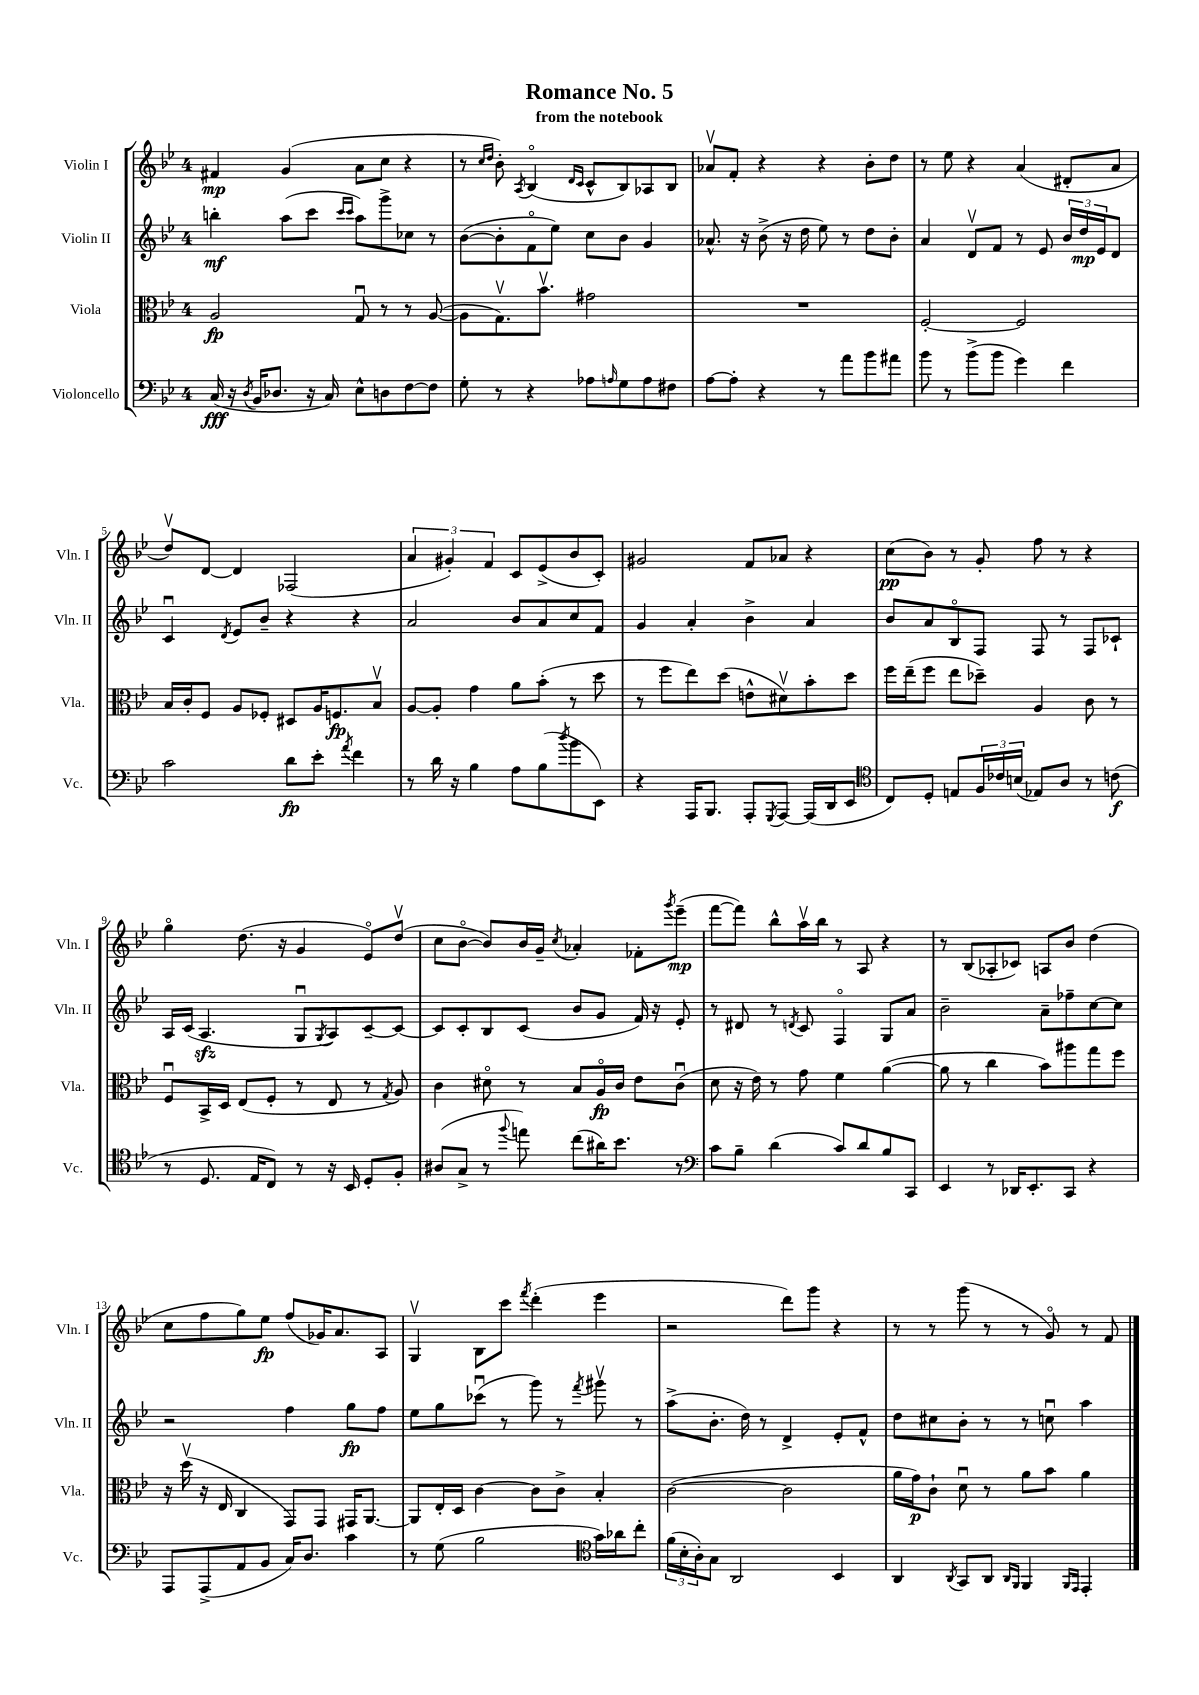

**kern	**dynam	**kern	**dynam	**kern	**dynam	**kern	**dynam
*part4	*part4	*part3	*part3	*part2	*part2	*part1	*part1
*staff4	*staff4	*staff3	*staff3	*staff2	*staff2	*staff1	*staff1
*I"Violoncello	*	*I"Viola	*	*I"Violin II	*	*I"Violin I	*
*I'Vc.	*	*I'Vla.	*	*I'Vln. II	*	*I'Vln. I	*
*clefF4	*	*clefC3	*	*clefG2	*	*clefG2	*
*k[b-e-]	*	*k[b-e-]	*	*k[b-e-]	*	*k[b-e-]	*
*M4/4	*	*M4/4	*	*M4/4	*	*M4/4	*
=1	=1	=1	=1	=1	=1	=1	=1
(16C/	fff	2A/	fp	4bbn'\	mf	4f#X/	mp
16r	.	.	.	.	.	.	.
8qD/	.	.	.	.	.	.	.
16BB-/KL	.	.	.	.	.	.	.
8.D-X/J	.	.	.	.	.	.	.
.	.	.	.	(8aa\L	.	(4g/	.
16r	.	.	.	8ccc\J	.	.	.
16C/)	.	.	.	.	.	.	.
.	.	.	.	16qqccc/LL	.	.	.
.	.	.	.	16qqccc/JJ	.	.	.
8E-^^\L	.	8Gu/	.	8aa\L)	.	8a\L	.
8Dn\	.	8r	.	8ggg^\	.	8cc\J	.
[8F\	.	8r	.	8cc-X\J	.	4r	.
8F\J]	.	([8A/	.	8r	.	.	.
=2	=2	=2	=2	=2	=2	=2	=2
8G'\	.	8A\L]	.	([8b-\L	.	8r	.
.	.	.	.	.	.	16qqcc/LL	.
.	.	.	.	.	.	16qqdd/JJ	.
8r	.	8.Gv\)	.	8b-'\]	.	8b-'\)	.
.	.	.	.	.	.	8qA/	.
4r	.	.	.	8f\	.	(4B-/	.
.	.	8.b-v\J	.	.	.	.	.
.	.	.	.	8ee-\J)	.	.	.
.	.	.	.	.	.	16qqd/LL	.
.	.	.	.	.	.	16qqc/JJ	.
8A-X\L	.	2g#X\	.	8cc\L	.	8c^^/L	.
16qqAn/	.	.	.	.	.	.	.
8G\	.	.	.	8b-\J	.	8B-/)	.
8A\	.	.	.	4g/	.	8A-X/	.
8F#X\J	.	.	.	.	.	8B-/J	.
=3	=3	=3	=3	=3	=3	=3	=3
[8A\L	.	1r	.	8.a-X^^/	.	8a-Xv/L	.
8A'\J]	.	.	.	.	.	8f'/J	.
.	.	.	.	16r	.	.	.
4r	.	.	.	(8b-^\	.	4r	.
.	.	.	.	16r	.	.	.
.	.	.	.	16dd\	.	.	.
8r	.	.	.	8ee-\)	.	4r	.
8a\L	.	.	.	8r	.	.	.
8b-\	.	.	.	8dd\L	.	8b-'\L	.
8a#X\J	.	.	.	8b-'\J	.	8dd\J	.
=4	=4	=4	=4	=4	=4	=4	=4
8b-\	.	[2F'/	.	4a/	.	8r	.
8r	.	.	.	.	.	8ee-\	.
(8b-^\L	.	.	.	8dv/L	.	4r	.
8b-\J	.	.	.	8f/J	.	.	.
4g\)	.	2F/]	.	8r	.	(4a/	.
.	.	.	.	8e-/	.	.	.
4f\	.	.	.	24b-/LL	.	8d#X'/L	.
.	.	.	.	24dd/	mp	.	.
.	.	.	.	24e-/J	.	.	.
.	.	.	.	8d/J	.	8a/J	.
!!LO:LB:g=z
=5	=5	=5	=5	=5	=5	=5	=5
2c\	.	16B-/LL	.	4cu/	.	8ddv/L)	.
.	.	16c'/J	.	.	.	.	.
.	.	8F/J	.	.	.	[8d/J	.
.	.	.	.	8qd/	.	.	.
.	.	8A/L	.	8e-/L	.	4d/]	.
.	.	8F-X'/J	.	8b-~/J	.	.	.
8d\L	fp	8D#X/L	.	4r	.	(2F-X/	.
8e-'\J	.	16A/K	.	.	.	.	.
.	.	8.Fn/	fp	.	.	.	.
8qa/	.	.	.	.	.	.	.
4f\	.	.	.	4r	.	.	.
.	.	8B-v/J	.	.	.	.	.
=6	=6	=6	=6	=6	=6	=6	=6
8r	.	[8A/L	.	2a/	.	6a/	.
16d\	.	8A'/J]	.	.	.	.	.
.	.	.	.	.	.	6g#X'/)	.
16r	.	.	.	.	.	.	.
4B-\	.	4g\	.	.	.	.	.
.	.	.	.	.	.	6f/	.
8A\L	.	8a\L	.	8b-/L	.	8c/L	.
(8B-\	.	(8b-'\J	.	8a/	.	(8e-^/	.
8qdd/	.	.	.	.	.	.	.
8b-\	.	8r	.	8cc/	.	8b-/	.
8EE-\J)	.	8dd\	.	8f/J	.	8c'/J)	.
=7	=7	=7	=7	=7	=7	=7	=7
4r	.	8r	.	4g/	.	2g#X/	.
.	.	8ff\L	.	.	.	.	.
16AAA/KL	.	8ee-\)	.	4a'/	.	.	.
8.BBB-/J	.	.	.	.	.	.	.
.	.	(8dd\J	.	.	.	.	.
8AAA'/L	.	8en^^\L	.	4b-^\	.	8f/L	.
8qGGG/	.	.	.	.	.	.	.
[8AAA/J	.	8d#Xv\)	.	.	.	8a-X/J	.
(16AAA/LL]	.	8b-'\	.	4a/	.	4r	.
16DD/J	.	.	.	.	.	.	.
8EE-/J	.	8dd\J	.	.	.	.	.
=8	=8	=8	=8	=8	=8	=8	=8
*clefC4	*	*	*	*	*	*	*
8C/L)	.	16ff\LL	.	8b-/L	.	(8cc\L	pp
.	.	(16ee-~\J	.	.	.	.	.
8D'/J	.	8ff\J	.	8a/	.	8b-\J)	.
8En/L	.	8ee-\L	.	8B-/	.	8r	.
24F/L	.	8dd-X~\J)	.	8F/J	.	8g'/	.
24c-X/	.	.	.	.	.	.	.
(24Bn/JJ	.	.	.	.	.	.	.
8E-X/L)	.	4A/	.	8F/	.	8ff\	.
8A/J	.	.	.	8r	.	8r	.
8r	.	8c\	.	8F/L	.	4r	.
(8cn\	f	8r	.	8c-X`/J	.	.	.
!!LO:LB:g=z
=9	=9	=9	=9	=9	=9	=9	=9
8r	.	8Fu/L	.	16A/LL	.	4gg\	.
.	.	.	.	(16c/JJ	.	.	.
8.D/	.	16BB-^/L	.	4.Azz/	.	.	.
.	.	16D/JJ	.	.	.	.	.
.	.	(8E-/L	.	.	.	(8.dd\	.
16E-/KL	.	.	.	.	.	.	.
8C/J)	.	8F'/J	.	.	.	.	.
.	.	.	.	.	.	16r	.
8r	.	8r	.	8Gu/L	.	4g/	.
.	.	.	.	8qG/	.	.	.
16r	.	8E-/	.	8A/)	.	.	.
16BB-/	.	.	.	.	.	.	.
8D'/L	.	8r	.	[8c~/	.	8e-/L)	.
.	.	8qG/	.	.	.	.	.
8F'/J	.	8A/)	.	8c/J_	.	(8ddv/J	.
=10	=10	=10	=10	=10	=10	=10	=10
(8A#X/L	.	4c\	.	8c/L]	.	8cc\L	.
8G^/J	.	.	.	8c'/	.	[8b-\J	.
8r	.	8d#X\	.	8B-/	.	8b-/L])	.
8qqff/	.	.	.	.	.	.	.
8een\)	.	8r	.	(8c/J	.	16b-/L	.
.	.	.	.	.	.	16g~/JJ	.
.	.	.	.	.	.	8qcc/	.
(8cc\L	.	8B-/L	.	8b-/L	.	4a-X'/	.
16a#X\K)	.	16A/L	fp	8g/J	.	.	.
8.b-\J	.	16c/JJ	.	.	.	.	.
.	.	8e-\L	.	16f/)	.	8f-X'\L	.
.	.	.	.	16r	.	.	.
.	.	.	.	.	.	8qggg/	.
8r	.	(8cu\J	.	8e-'/	.	(8eee-~\J	mp
=11	=11	=11	=11	=11	=11	=11	=11
*clefF4	*	*	*	*	*	*	*
8c\L	.	8d\	.	8r	.	[8fff\L	.
8B-~\J	.	16r	.	8d#X/	.	8fff\J])	.
.	.	16e-\)	.	.	.	.	.
(4d\	.	8r	.	8r	.	8bb-^^\L	.
.	.	.	.	8qdn/	.	.	.
.	.	8g\	.	8c/	.	16aav\L	.
.	.	.	.	.	.	16bb-\JJ	.
8c/L)	.	4f\	.	4F/	.	8r	.
8d/	.	.	.	.	.	8A/	.
8B-/	.	([4a\	.	8G/L	.	4r	.
8CC/J	.	.	.	8a/J	.	.	.
=12	=12	=12	=12	=12	=12	=12	=12
4EE-/	.	8a\]	.	2b-~\	.	8r	.
.	.	8r	.	.	.	(8B-/L	.
8r	.	4cc\	.	.	.	8A-X'/	.
16DD-X/KL	.	.	.	.	.	8c-X/J)	.
8.EE-'/	.	.	.	.	.	.	.
.	.	8b-\L)	.	8a~\L	.	8An/L	.
8CC/J	.	8aa#X\	.	8ff-X~\	.	8b-/J	.
4r	.	8gg\	.	[8cc\	.	(4dd\	.
.	.	8ff\J	.	8cc\J]	.	.	.
!!LO:LB:g=z
=13	=13	=13	=13	=13	=13	=13	=13
8AAA/L	.	16r	.	2r	.	8cc\L	.
.	.	(16ddv\	.	.	.	.	.
(8AAA^/	.	16r	.	.	.	8ff\	.
.	.	16E-/	.	.	.	.	.
8AA/	.	4C/	.	.	.	8gg\)	.
8BB-/J	.	.	.	.	.	8ee-\J	fp
16C/KL)	.	8GG/L)	.	4ff\	.	(8ff/L	.
8.D/J	.	.	.	.	.	.	.
.	.	8GG/J	.	.	.	16g-X/K)	.
.	.	.	.	.	.	8.a/	.
4c\	.	16GG#X/KL	.	8gg\L	fp	.	.
.	.	[8.AA/J	.	.	.	.	.
.	.	.	.	8ff\J	.	8A/J	.
=14	=14	=14	=14	=14	=14	=14	=14
8r	.	8AA/L]	.	8ee-\L	.	4Gv/	.
(8G\	.	16E-'/L	.	8gg\	.	.	.
.	.	16D/JJ	.	.	.	.	.
2B-\	.	[4c\	.	(8ccc-Xu\J	.	8B-\L	.
.	.	.	.	8r	.	8ccc\J	.
.	.	.	.	.	.	8qfff/	.
.	.	8c\L]	.	8ggg\)	.	(4ddd'\	.
.	.	8c^\J	.	8r	.	.	.
*clefC4	*	*	*	*	*	*	*
.	.	.	.	8qfff/	.	.	.
16g\LL)	.	4B-'/	.	8ggg#Xv\	.	4eee-\	.
16a-X\J	.	.	.	.	.	.	.
8cc'\J	.	.	.	8r	.	.	.
=15	=15	=15	=15	=15	=15	=15	=15
(24f\LL	.	([2c\	.	(8aa^\L	.	2r	.
24B-'\	.	.	.	.	.	.	.
24A'\J)	.	.	.	.	.	.	.
8G\J	.	.	.	8.b-'\J	.	.	.
2AA/	.	.	.	.	.	.	.
.	.	.	.	16dd\)	.	.	.
.	.	.	.	8r	.	.	.
.	.	2c\]	.	4d^/	.	8ddd\L)	.
.	.	.	.	.	.	8ggg\J	.
4BB-/	.	.	.	8e-'/L	.	4r	.
.	.	.	.	8f^^/J	.	.	.
=16	=16	=16	=16	=16	=16	=16	=16
4AA/	.	16a\LL	.	8dd\L	.	8r	.
.	.	16g\J)	p	.	.	.	.
.	.	8c`\J	.	8cc#X\	.	8r	.
8qAA/	.	.	.	.	.	.	.
8GG/L	.	8du\	.	8b-'\J	.	(8ggg\	.
8AA/J	.	8r	.	8r	.	8r	.
16qqAA/LL	.	.	.	.	.	.	.
16qqFF/JJ	.	.	.	.	.	.	.
4FF/	.	8a\L	.	8r	.	8r	.
.	.	8b-\J	.	8ccnu\	.	8g/)	.
16qqFF/LL	.	.	.	.	.	.	.
16qqEE-/JJ	.	.	.	.	.	.	.
4EE-'/	.	4a\	.	4aa\	.	8r	.
.	.	.	.	.	.	8f/	.
==	==	==	==	==	==	==	==
*-	*-	*-	*-	*-	*-	*-	*-
